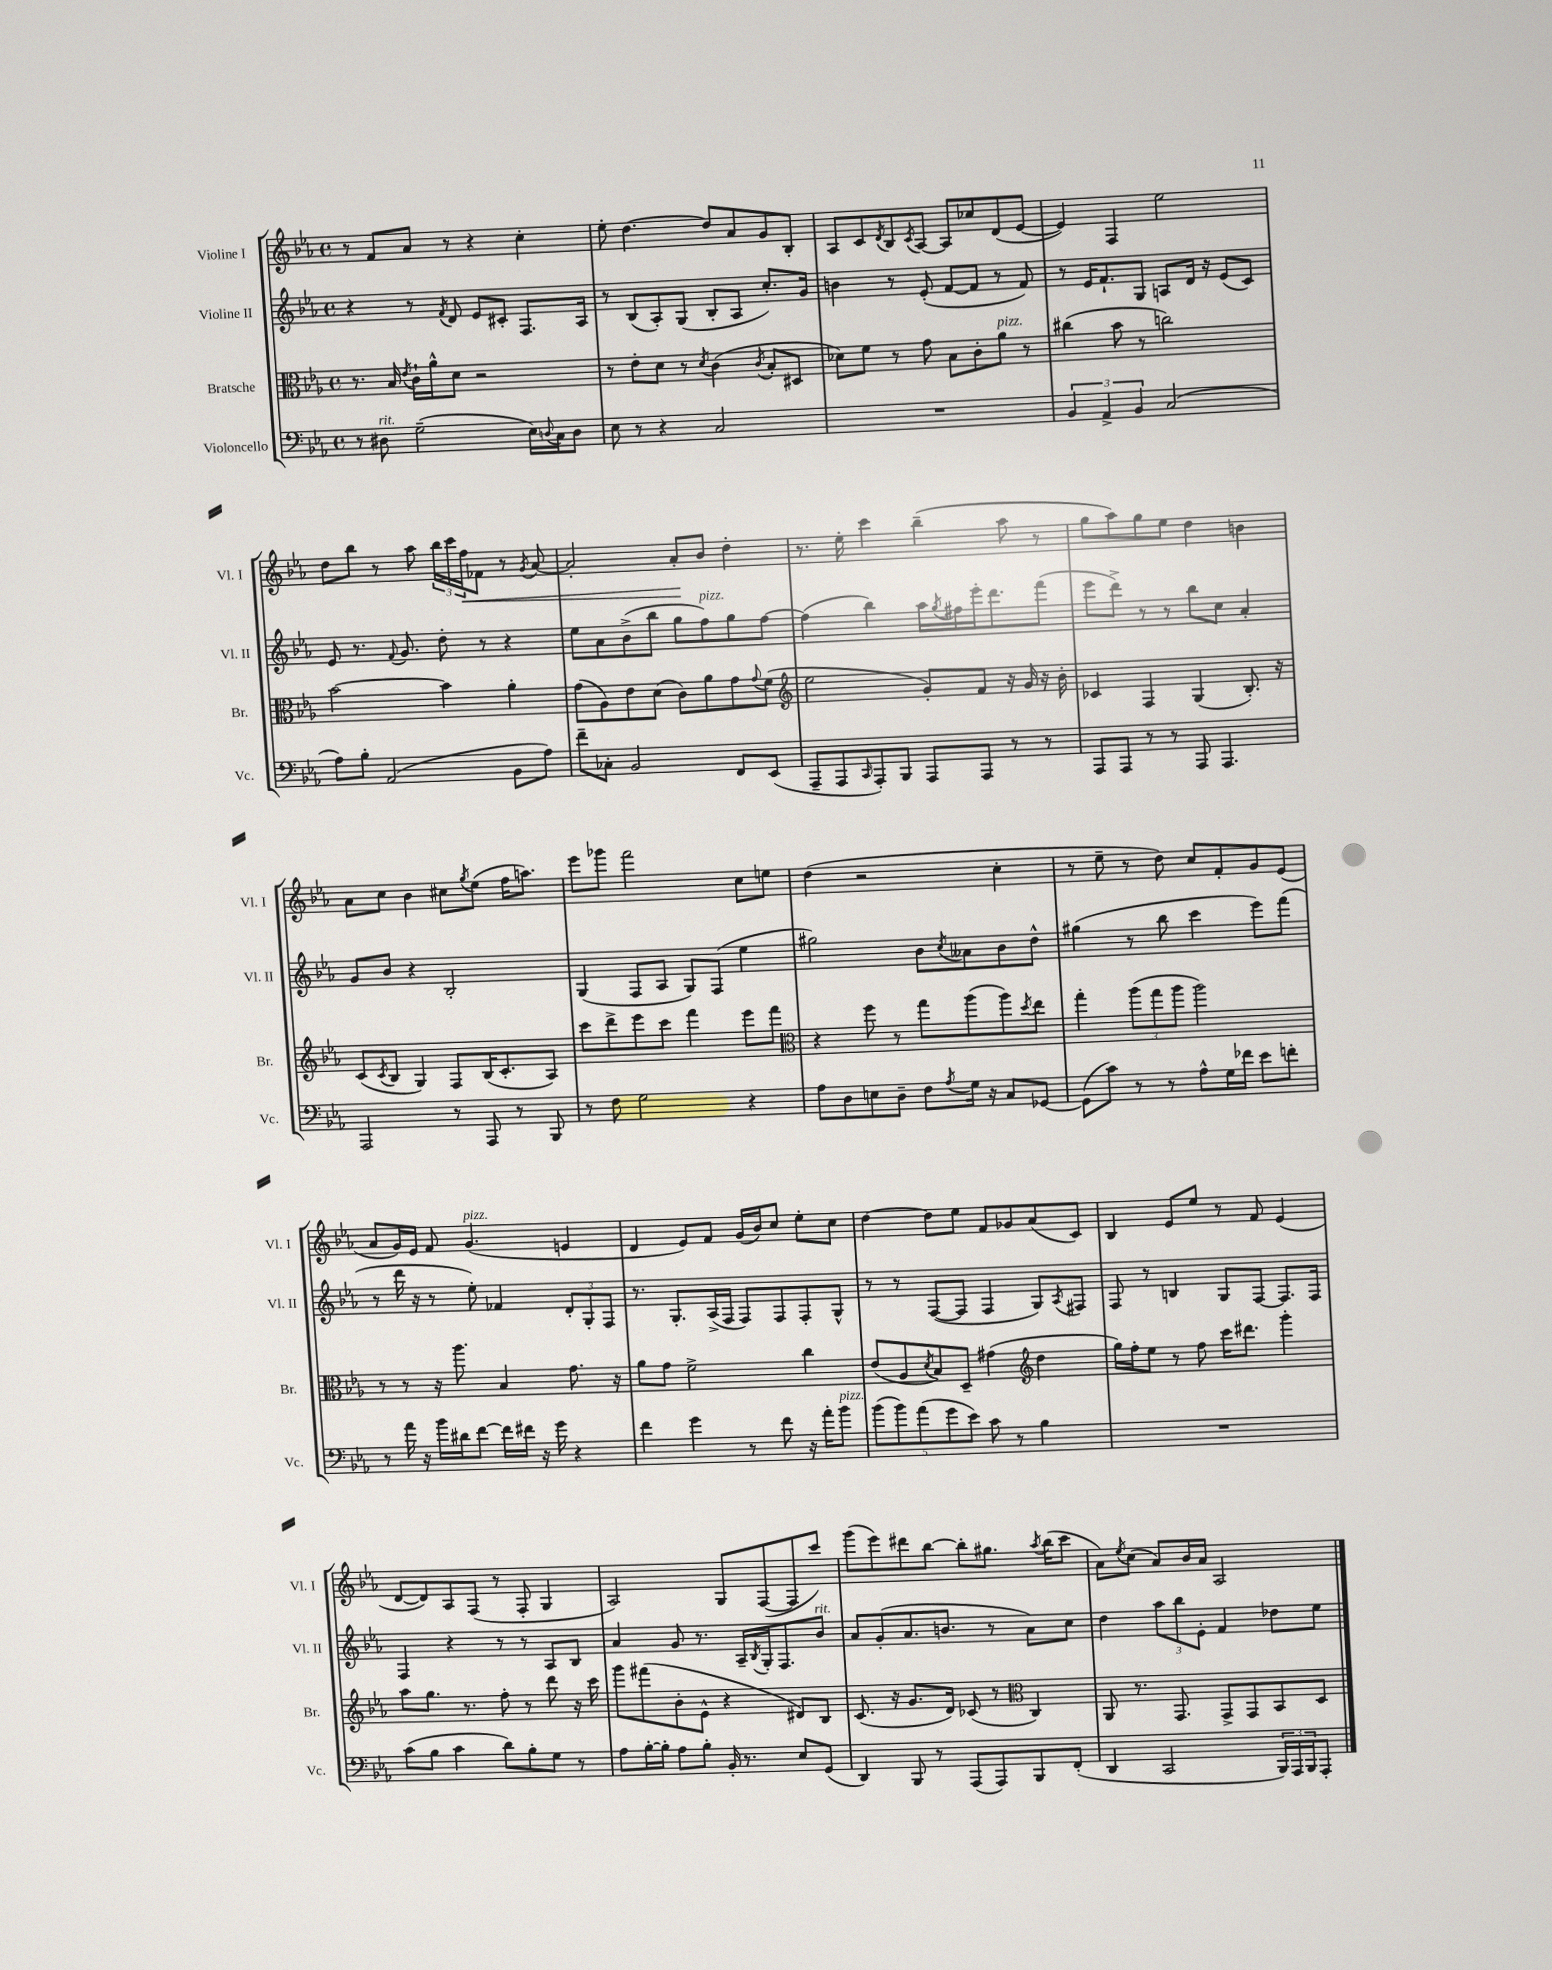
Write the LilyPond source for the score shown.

<<
\new StaffGroup <<
\new Staff = "s0" \with { instrumentName = "Violine I" shortInstrumentName = "Vl. I" } {
    \clef treble \key ees \major \defaultTimeSignature \time 4/4
    r8 f'8 aes'8 r8 r4 c''4-. |
    ees''8-. d''4.~ d''8 aes'8 g'8 bes8-. |
    aes8 c'8 \acciaccatura { d'8 } bes8 \acciaccatura { c'8 } aes8~ aes8 ces''8 d'8( ees'8~ |
    ees'4) f4 ees''2 |
    d''8 bes''8 r8 aes''8 \tuplet 3/2 { bes''16 c'''16 f''16\< } fes'8 r8 \acciaccatura { g'8 } aes'8~ |
    aes'2-. aes'8-.\! bes'8 d''4-. |
    r8. ees''16-. c'''4 bes''4--( aes''8 r8 |
    g''8 aes''8) g''8 ees''8 d''4 b'4 |
    aes'8 c''8 bes'4 cis''8 \acciaccatura { g''8 } ees''8( f''16 a''8.) |
    ees'''8 ges'''8 f'''2 c''8 e''8 |
    d''4( r2 c''4-. |
    r8 ees''8-- r8 d''8) c''8 f'8-. g'8 ees'8( |
    aes'8 g'16) ees'16 f'8 g'4.^\markup { \italic "pizz." }( e'4 |
    d'4 ees'8) f'8 g'16( bes'16) c''8 ees''8-. c''8 |
    d''4~ d''8 ees''8 f'8 ges'8 aes'8( c'8) |
    bes4 ees'8 ees''8 r8 f'8 ees'4( |
    d'8~ d'8) aes8 f8( r8 f8-. g4 |
    aes2) g8 f8~( f8 c'''8) |
    g'''8( ees'''8) dis'''8 bes''8~ bes''8-. gis''8. \acciaccatura { aes''8 } bes''16( c'''8 |
    aes'8) \acciaccatura { ees''8 } c''8( aes'8) bes'16 aes'16 aes2 \bar "|." |
}
\new Staff = "s1" \with { instrumentName = "Violine II" shortInstrumentName = "Vl. II" } {
    \clef treble \key ees \major \defaultTimeSignature \time 4/4
    r4 r8 \acciaccatura { f'8 } d'8 ees'8 cis'8-. f8. aes16 |
    r8 bes8( aes8-.) g8( bes8-. aes8 c''8.-.) g'16 |
    b'4 r8 ees'8-.( f'8~ f'8 r8 f'8) |
    r8 ees'16 f'8.-! g8 a8 d'16 r16 ees'8( c'8) |
    ees'8 r8. \appoggiatura { f'8 } g'8. d''8-. r8 r4 |
    ees''8 aes'8 bes'8->( bes''8 g''8 f''8^\markup { \italic "pizz." }) g''8 f''8~ |
    f''4( bes''4) aes''16 \acciaccatura { g''8 } fis''16 ees'''16-. d'''8. f'''8( |
    ees'''8 d'''8->) r8 r8 bes''8 c''8 aes'4-. |
    g'8 bes'8 r4 bes2-. |
    g4( f8 aes8 g8) f8( ees''4 |
    gis''2) bes'8 \acciaccatura { c''8 } aeses'8 bes'8 d''8-^ |
    gis''4( r8 bes''8 c'''4 ees'''8) f'''8( |
    r8 d'''16 r16 r8 ees''8-.) fes'4 \tuplet 3/2 { d'8-. g8-. f8 } |
    r8. g8.-. aes16->( f16 f8) f8 f8-. g8-^ |
    r8 r8 f8~( f8 f4 g8) \acciaccatura { aes8 } fis8 |
    f8 r8 b4 g8 f8~ f8. f16 |
    f4 r4 r8 r8 aes8 bes8 |
    aes'4 g'8 r8. aes16-- \acciaccatura { bes8 } g16-. f8. bes'8^\markup { \italic "rit." } |
    aes'8 g'8-.( aes'8. b'8. r8 aes'8) c''8 |
    d''4 \tuplet 3/2 { aes''8 bes''8 ees'8-. } f'4 des''8 ees''8 \bar "|." |
}
\new Staff = "s2" \with { instrumentName = "Bratsche" shortInstrumentName = "Br." } {
    \clef alto \key ees \major \defaultTimeSignature \time 4/4
    r8. bes16 \acciaccatura { ees'8 } c'16-! aes'16-^ d'8 r2 |
    r8 ees'8-. d'8 r8 \acciaccatura { d'8 } c'4( \acciaccatura { c'8 } bes8-. dis8 |
    des'8) f'8 r8 g'8 bes8 c'8-. aes'8^\markup { \italic "pizz." } r8 |
    cis''4( bes'8 r8 c''2) |
    bes'2~ bes'4 aes'4-. |
    g'8( aes8) ees'8 d'8( c'8) aes'8 g'8 \appoggiatura { g'8 } f'8( |
    \clef treble ees''2 g'8-.) f'8 r16 g'16 r16 bes'16-. |
    ces'4 f4 g4( bes8.-.) r16 |
    c'8( \acciaccatura { c'8 } bes8 g4) f8 bes16( c'8.-. aes8) |
    c'''8 d'''8-> ees'''8 c'''8 f'''4 ees'''8 f'''8 |
    \clef alto r4 f''8 r8 g''8 aes''8( aes''8) \acciaccatura { d''8 } ees''8 |
    g''4-. \tuplet 3/2 { aes''8( g''8 aes''8 } aes''2) |
    r8 r8 r16 aes''8. bes4 g'8. r16 |
    aes'8 g'8 f'2-> c''4 |
    ees'8( aes8 \acciaccatura { d'8 } bes8) d8-- gis'4( \clef treble d''4 |
    g''16) f''16-. ees''8 r8 f''8 c'''16 dis'''8. g'''4-. |
    aes''8 g''8. r8. f''8-. r8 d'''8 r16 c'''16 |
    g'''8 fis'''8( bes'8-. ees'8-^ r4 dis'8) bes8 |
    c'8.( r16 g'8. d'16) ces'8( r8 \clef alto c4) |
    aes,8 r8. g,8. g,8-> g,8 bes,8 d8 \bar "|." |
}
\new Staff = "s3" \with { instrumentName = "Violoncello" shortInstrumentName = "Vc." } {
    \clef bass \key ees \major \defaultTimeSignature \time 4/4
    r8 dis8^\markup { \italic "rit." } g2--( ees16) \appoggiatura { d8 } c16 d8 |
    ees8 r8 r4 c2 |
    R1 |
    \tuplet 3/2 { bes,4 aes,4-> bes,4 } c2( |
    aes8) bes8-. aes,2( bes,8 aes8) |
    f'8-- ces8-. bes,2 f,8 ees,8( |
    aes,,8-- aes,,8 \grace { c,16 } aes,,8-.) bes,,8 aes,,8 aes,,8 r8 r8 |
    aes,,8 aes,,8 r8 r8 aes,,8 aes,,4. |
    aes,,2 r8 aes,,8 r8 bes,,8 |
    r8 f8 g2 r4 |
    aes8 d8 e8 d8-- f8 \acciaccatura { aes8 } g16 r16 c8 ges,8~ |
    ges,8( c'8) r8 r8 aes8-^ g16 fes'16 ees'8 f'8-. |
    r8 aes'16 r16 bes'16 dis'16 f'8~ f'16 fis'16 r16 g'16 r4 |
    f'4 g'4 r8 f'8 r16 aes'16-. bes'8^\markup { \italic "pizz." } |
    \tuplet 5/4 { bes'8( bes'8) aes'8( g'8 ees'8) } c'8 r8 bes4 |
    R1 |
    c'8( bes8 c'4 d'8) bes8-. g8 r8 |
    aes8 bes16~-. bes16-. aes8 bes8-. bes,16-. r8. ees8 g,8( |
    d,4) bes,,8 r8 aes,,8( aes,,8) bes,,8 f,8-.( |
    d,4 c,2 \tuplet 3/2 { bes,,16) aes,,16 bes,,16 } aes,,8-. \bar "|." |
}
>>
>>
\layout { \context { \Score \remove "Bar_number_engraver" } }
